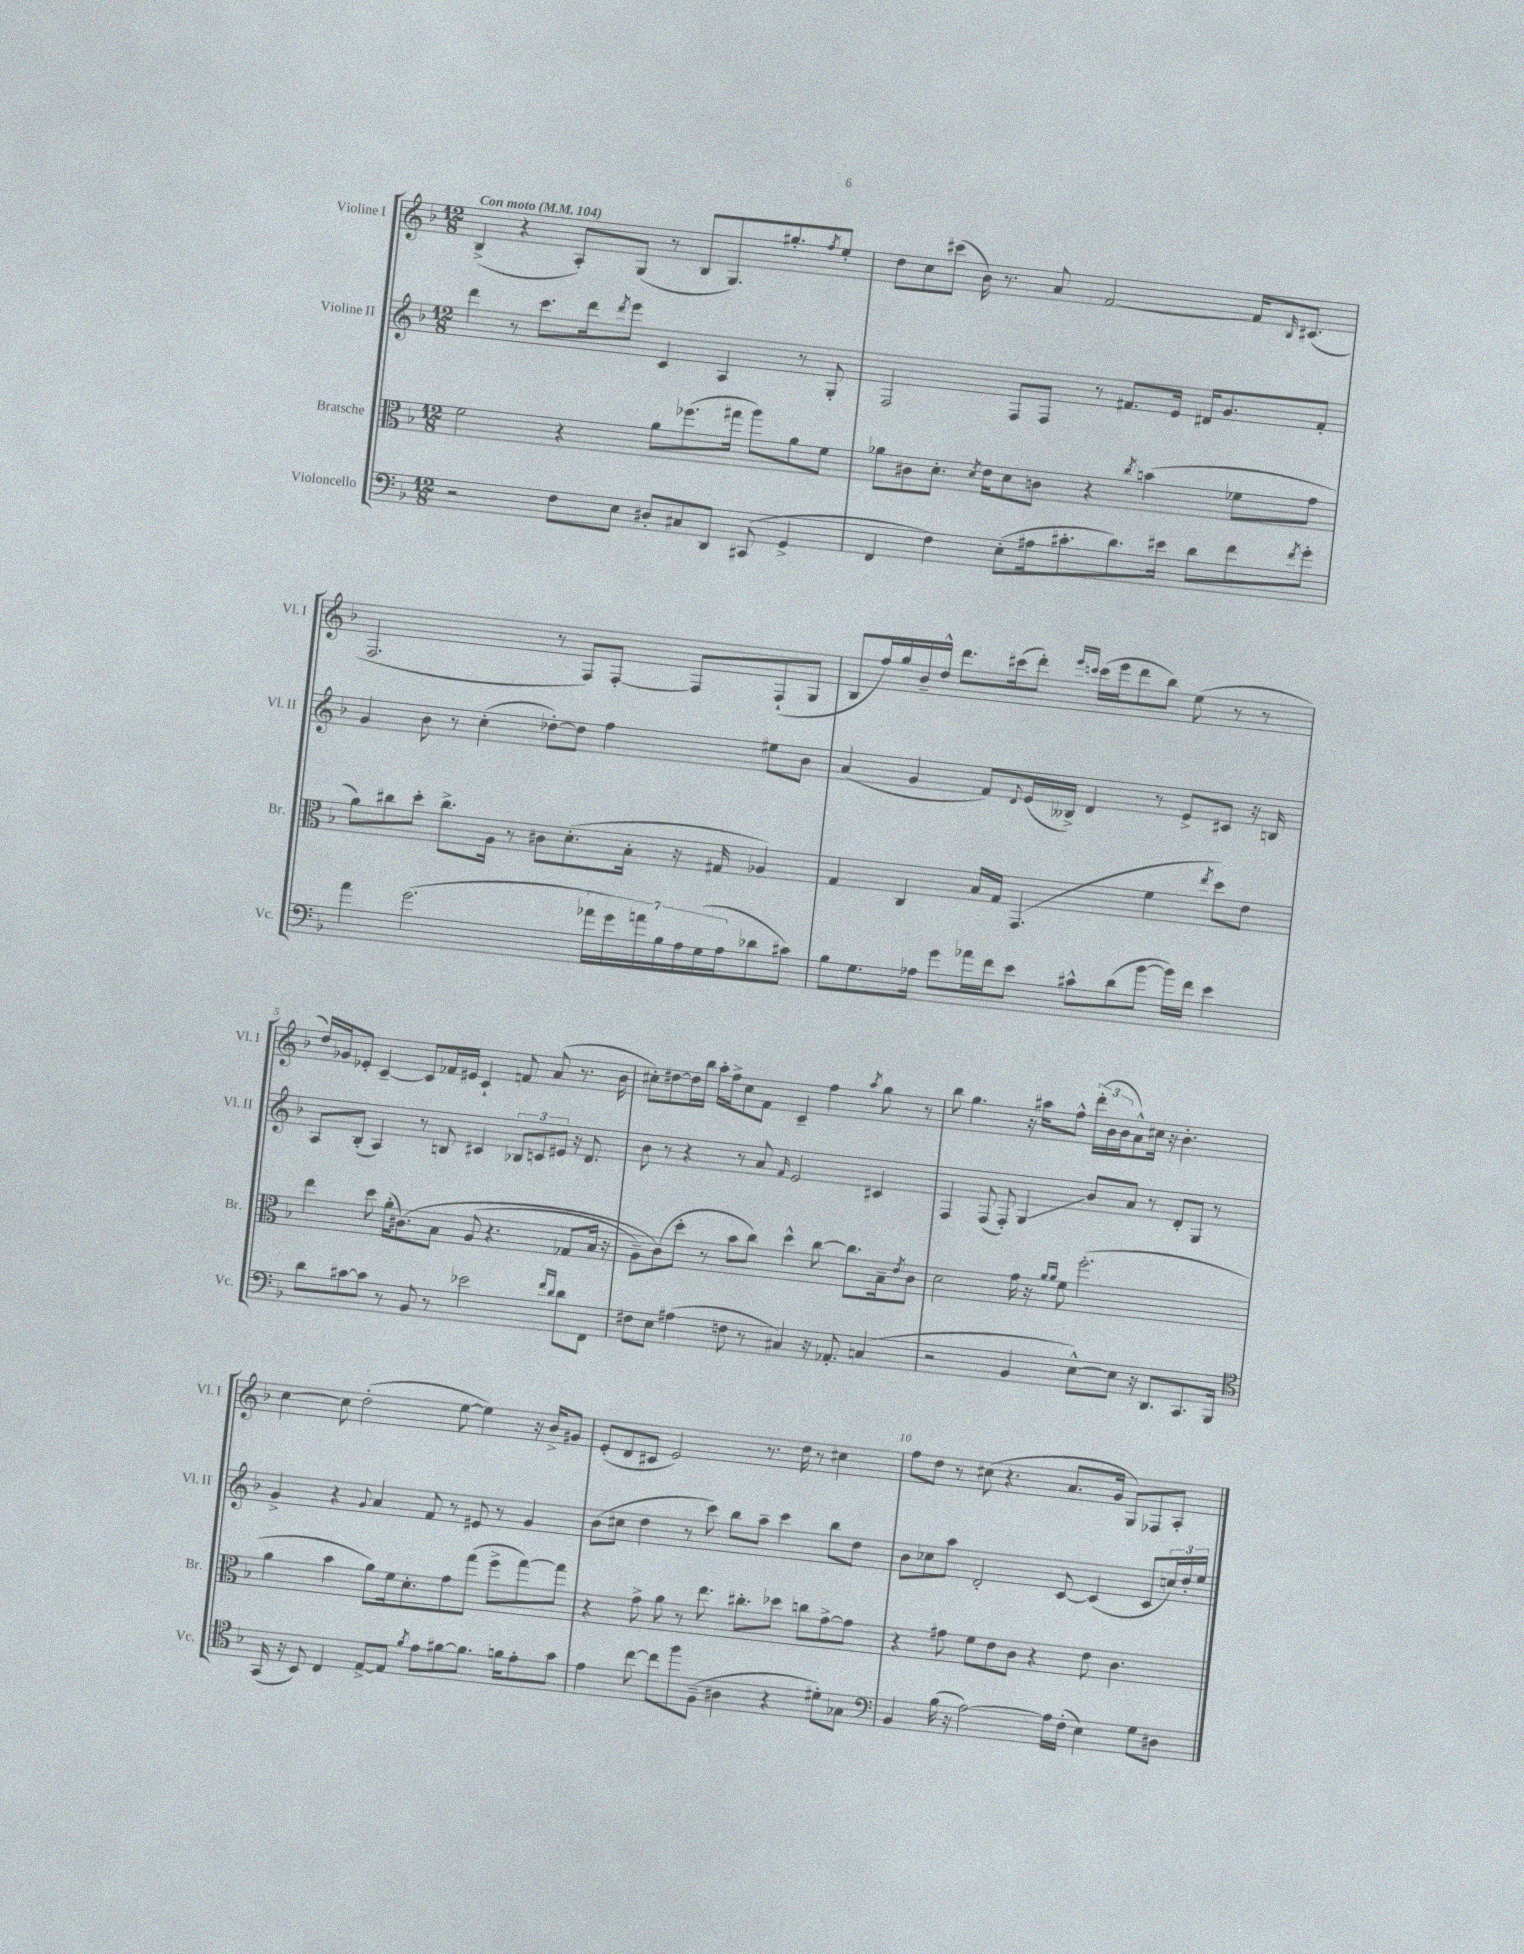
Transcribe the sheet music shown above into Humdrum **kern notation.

**kern	**kern	**kern	**kern
*staff4	*staff3	*staff2	*staff1
*clefF4	*clefC3	*clefG2	*clefG2
*k[b-]	*k[b-]	*k[b-]	*k[b-]
*M12/8	*M12/8	*M12/8	*M12/8
*MM104	*MM104	*MM104	*MM104
2r	2f	4ddd	(4B-^
.	.	8r	4r
.	.	8.ccc	.
8F	4r	.	8A')
.	.	16ddd	.
.	.	8qddd	.
8E	.	8eee	(8G
8D#'	8a	4c	8r
8C#	(8.ff-	.	8B-
8DD	.	4A	8.G)
.	16gg#	.	.
(8CC#	8aa)	.	.
.	.	.	8.gg#'
4GG^	8a	8r	.
.	.	.	8qff
.	8f	8G'	8ee'
=	=	=	=
4FF	8a-	2F	8dd
.	8c#	.	8cc
4F)	8.d'	.	(8ccc#
.	.	.	16b-)
.	8qd	.	.
.	16e	.	8.r
(8E'	8d	8F	.
16A#	8c	8F	8a
8.c#'	.	.	.
.	4r	8r	[2f
8.d)	.	8.f#	.
.	8qcc	.	.
.	(4b	.	.
16e#	.	16e	.
8d	.	16d#	.
.	.	8.g	.
8f	8f-	.	16f]
.	.	.	16qqB-
.	.	.	(8.c#
8qf	.	.	.
8g'	8g	8f#'	.
=	=	=	=
4a	8a)	4g	2.F
.	8cc#	.	.
(2.g	8dd'	8b-	.
.	8.cc#^	8r	.
.	.	(4cc'	.
.	16A	.	.
.	8r	.	.
.	8c#	[8dd-')	8r
.	(8.d'	8dd-]	8F)
28a-	.	4ff	[8F'
28g)	.	.	.
.	16B-'	.	.
28a	.	.	.
28B-	.	.	.
.	16r	.	8F]
28A	.	.	.
(28G	.	.	.
.	16G#	.	.
28A	.	.	.
8d-	4A-)	8ee#	(8F`
8c#)	.	8b-	8G
=	=	=	=
8B-	4G	(4a	8B-
8.G	.	.	16ff)
.	.	.	16gg
.	4C	4g	16b-~
16A-	.	.	16dd^^
8g	.	.	8.ddd
16a-	16B-	8f)	.
16f	16G	.	(16ccc#
.	.	8qqd	.
8e	(4.GG	(16e	8ddd')
.	.	16B--^)	.
.	.	.	16qqeee
.	.	.	16qqccc
8c#^^	.	4d	(16ccc
.	.	.	16eee
(8d	.	.	8ddd
[8b-	4f	8r	8bb-)
16b-])	.	8e^	(8ee
16f	.	.	.
.	8qee	.	.
4e	8dd)	8c#	8r
.	8e	16r	8r
.	.	16B	.
=	=	=	=
8d	4ee	8A	16dd)
.	.	.	16g-
[8c#	.	(8B-'	8e-'
8c#]	8dd	4A)	[4c~
8r	(16a'	.	.
.	&(8.c#)	.	.
8BB-	.	8r	8c]
8r	8B-	8B	16f-
.	.	.	16e#
2e-	(8A	4c#	4c`
.	4.r	.	.
.	.	12B-	8f
.	.	12c	.
.	.	.	(8a
.	.	12e#	.
16qqf	.	.	.
16qqd	.	.	.
8d	8G-	16r	8.r
.	.	8.d	.
8FF	16B-	.	.
.	16r	.	16b-
=	=	=	=
8F#	8A~)	8b-	8cc#')
8E	(8c&)	8r	[8dd#
(4A#	8dd'	4r	16dd#]
.	.	.	16bb-
.	8r	.	16aa'
.	.	.	16ff^
8F	8b-	8r	8cc#
8r	8cc)	8a	8f
.	.	16qqf	.
4C#)	4dd^^	2e	4c~
16r	[8cc	.	4ff
8.AA-'	.	.	.
.	8.cc]	.	.
.	.	.	8qaa
(4C	.	4c#	8gg
.	16B-~	.	.
.	8qe	.	.
.	8c	.	8r
=	=	=	=
2r	2d	4F	8bb-
.	.	.	4.gg
.	.	(8F	.
.	.	8F')	.
4BB-	16g	4G	16r
.	16r	.	16aa#
.	16qqa	.	.
.	16qqa	.	.
.	8f	.	8ff^^
[8E^^)	(2.ff'	8b-	(24ddd'
.	.	.	24b-
.	.	.	24b-
8E]	.	8a	8a^^)
16r	.	8r	16cc#
8.DD	.	.	16r
.	.	8d'	4.b-'
8.CC	.	8G	.
.	.	8r	.
16BBB-	.	.	.
=	=	=	=
*clefC4	*	*	*
(16GG	4a	4g^	[4cc
16r	.	.	.
8BB-)	.	.	.
4C	4b-	4r	8cc]
.	.	.	(2dd'
.	.	8qqg	.
[8E^	8a)	4a	.
8E]	16f	.	.
.	8.d'	.	.
8qf	.	.	.
8e	.	8f	.
[8f#	8g	8r	[8ee
8.f#]	(8gg	8e#	4ee])
.	8ff^	8r	.
16f	.	.	.
8e'	[8gg)	4g	16r
.	.	.	16b-^
8g	8gg]	.	8g#
=	=	=	=
4e	4r	(8b-	(8e'
.	.	8cc#	8d
[8cc	8g^	4dd	8c#
8cc]	8a	.	2e)
8ff	8r	8r	.
(8F~	8.ee	8ccc)	.
4A#	.	8bb-	.
.	8.cc#'	.	.
.	.	8aa~	8.r
4r	8dd-	4ccc	.
.	.	.	16dd
.	8cc	.	8r
8d#')	[8g^	8bb-	4cc#
8G-	8g]	8dd	.
=	=	=	=
*clefF4	*	*	*
4BB-	4r	8b-	8ff
.	.	8cc-	8dd
(16B-	8g#	8aa	8r
16r	.	.	.
[2A)	8f	2d'	(8cc#
.	8e	.	4.r
.	8c	.	.
.	4r	.	.
16A]	.	[8c	8.a
(16F'	.	.	.
4E)	8e	(4c]	.
.	.	.	16g
.	4.c	.	8G)
8G	.	8c	8F-
8D#	.	24cc)	8A'
.	.	24dd'	.
.	.	24ee	.
==	==	==	==
*-	*-	*-	*-
